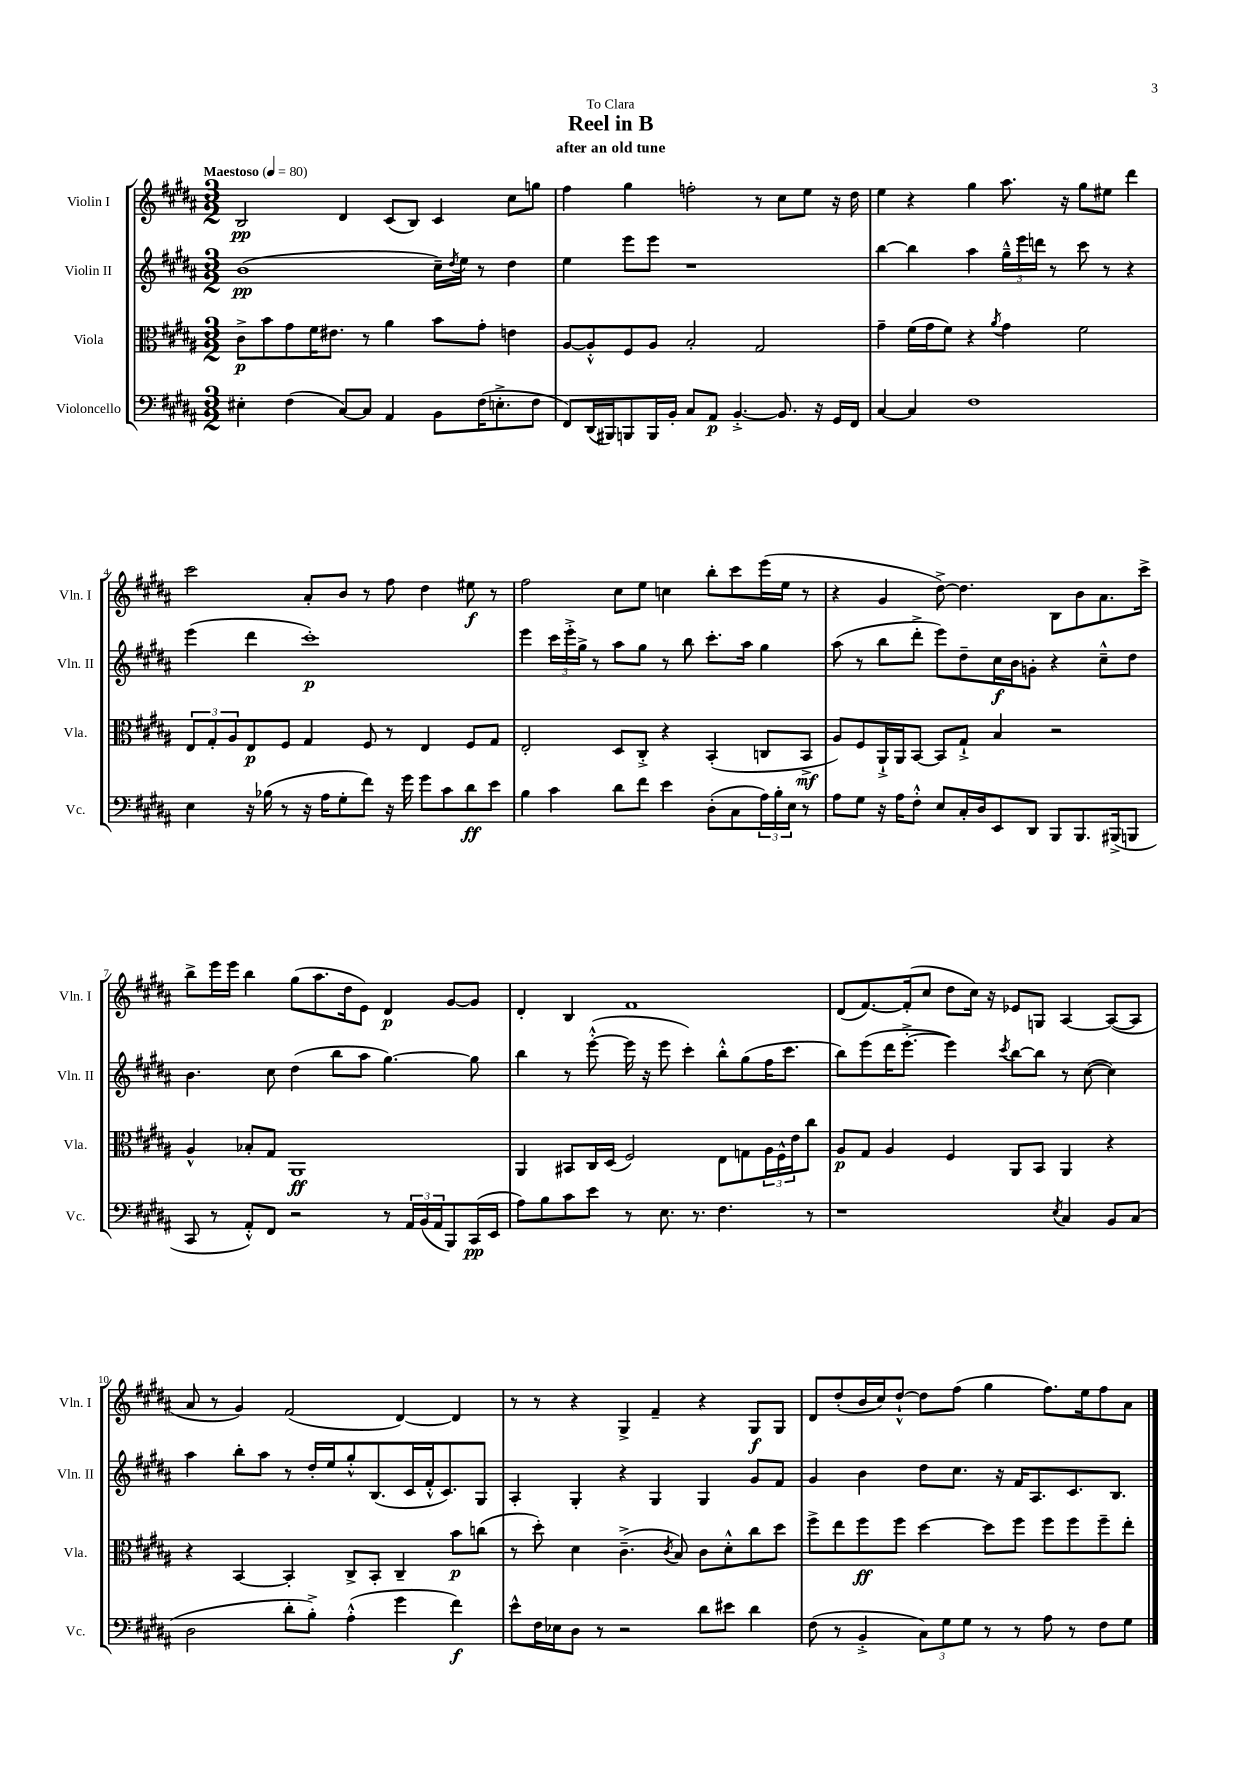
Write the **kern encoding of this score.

**kern	**dynam	**kern	**dynam	**kern	**dynam	**kern	**dynam
*part4	*part4	*part3	*part3	*part2	*part2	*part1	*part1
*staff4	*staff4	*staff3	*staff3	*staff2	*staff2	*staff1	*staff1
*I"Violoncello	*	*I"Viola	*	*I"Violin II	*	*I"Violin I	*
*I'Vc.	*	*I'Vla.	*	*I'Vln. II	*	*I'Vln. I	*
*clefF4	*	*clefC3	*	*clefG2	*	*clefG2	*
*k[f#c#g#d#a#]	*	*k[f#c#g#d#a#]	*	*k[f#c#g#d#a#]	*	*k[f#c#g#d#a#]	*
*M3/2	*	*M3/2	*	*M3/2	*	*M3/2	*
*MM80	*	*MM80	*	*MM80	*	*MM80	*
=1	=1	=1	=1	=1	=1	=1	=1
!	!	!	!	!	!	!LO:TX:a:B:t=Maestoso	!
4E#X'\	.	8c#^\L	p	(1b	pp	2B/	pp
.	.	8b\	.	.	.	.	.
(4F#\	.	8g#\	.	.	.	.	.
.	.	16f#\K	.	.	.	.	.
.	.	8.e#X\J	.	.	.	.	.
[8C#/L)	.	.	.	.	.	4d#/	.
8C#/J]	.	8r	.	.	.	.	.
4AA#/	.	4a#\	.	.	.	(8c#/L	.
.	.	.	.	.	.	8B/J)	.
8BB\L	.	8b\L	.	16cc#~\LL)	.	4c#/	.
.	.	.	.	8qdd#/	.	.	.
.	.	.	.	16ee\JJ	.	.	.
(16F#\K	.	8g#'\J	.	8r	.	.	.
8.En'^\	.	.	.	.	.	.	.
.	.	4en\	.	4dd#\	.	8cc#\L	.
8F#\J	.	.	.	.	.	8ggn\J	.
=2	=2	=2	=2	=2	=2	=2	=2
8FF#/L)	.	[8A#/L	.	4ee\	.	4ff#\	.
(16DD#/L	.	8A#'^^/]	.	.	.	.	.
16BBB#X/J)	.	.	.	.	.	.	.
8BBBn/	.	8F#/	.	8eee\L	.	4gg#\	.
16BBB/L	.	8A#/J	.	8eee\J	.	.	.
16BB'/JJ	.	.	.	.	.	.	.
8C#/L	.	2B'/	.	1r	.	2ffn'\	.
8AA#/J	p	.	.	.	.	.	.
[4.BB'^/	.	.	.	.	.	.	.
.	.	2G#/	.	.	.	8r	.
8.BB/]	.	.	.	.	.	8cc#\L	.
.	.	.	.	.	.	8ee\J	.
16r	.	.	.	.	.	.	.
16GG#/LL	.	.	.	.	.	16r	.
16FF#/JJ	.	.	.	.	.	16dd#\	.
=3	=3	=3	=3	=3	=3	=3	=3
[4C#/	.	4g#~\	.	[4bb\	.	4ee\	.
4C#/]	.	(16f#\LL	.	4bb\]	.	4r	.
.	.	16g#\J	.	.	.	.	.
.	.	8f#\J)	.	.	.	.	.
1F#	.	4r	.	4aa#\	.	4gg#\	.
.	.	8qa#/	.	.	.	.	.
.	.	4g#\	.	24gg#~^^\LL	.	8.aa#\	.
.	.	.	.	24eee\	.	.	.
.	.	.	.	24dddn\JJ	.	.	.
.	.	.	.	8r	.	.	.
.	.	.	.	.	.	16r	.
.	.	2f#\	.	8ccc#\	.	8gg#\L	.
.	.	.	.	8r	.	8ee#X\J	.
.	.	.	.	4r	.	4ddd#\	.
!!LO:LB:g=z
=4	=4	=4	=4	=4	=4	=4	=4
4E\	.	12E/L	.	(4eee\	.	2ccc#\	.
.	.	12G#'/	.	.	.	.	.
.	.	12A#/	.	.	.	.	.
16r	.	8E/	p	4ddd#\	.	.	.
(16B-X\	.	.	.	.	.	.	.
8r	.	8F#/J	.	.	.	.	.
16r	.	4G#/	.	1ccc#')	p	8a#'/L	.
16A#\KL	.	.	.	.	.	.	.
8G#'\	.	.	.	.	.	8b/J	.
8f#\J)	.	8F#/	.	.	.	8r	.
16r	.	8r	.	.	.	8ff#\	.
16g#\	.	.	.	.	.	.	.
8g#\L	.	4E/	.	.	.	4dd#\	.
8c#\	.	.	.	.	.	.	.
8d#\	ff	8F#/L	.	.	.	8ee#X\	f
8e\J	.	8G#/J	.	.	.	8r	.
=5	=5	=5	=5	=5	=5	=5	=5
4B\	.	2E'/	.	4eee\	.	2ff#\	.
4c#\	.	.	.	24ccc#\LL	.	.	.
.	.	.	.	24eee'^\	.	.	.
.	.	.	.	24gg#^\JJ	.	.	.
.	.	.	.	8r	.	.	.
8d#\L	.	8D#/L	.	8aa#\L	.	8cc#\L	.
8f#\J	.	8C#'^/J	.	8gg#\J	.	8ee\J	.
4e\	.	4r	.	8r	.	4ccn\	.
.	.	.	.	8bb\	.	.	.
(8D#'\L	.	(4BB'/	.	8.ccc#'\L	.	8bb'\L	.
8C#\	.	.	.	.	.	8ccc#\	.
.	.	.	.	16aa#\Jk	.	.	.
24A#\L)	.	8Cn/L	.	4gg#\	.	(16eee\L	.
24B'\	.	.	.	.	.	.	.
.	.	.	.	.	.	16ee\JJ	.
24E\JJ	.	.	.	.	.	.	.
8r	.	8BB^/J	mf	.	.	8r	.
=6	=6	=6	=6	=6	=6	=6	=6
8A#\L	.	8A#/L)	.	(8aa#\	.	4r	.
8G#\J	.	8F#/	.	8r	.	.	.
16r	.	16AA#`^/L	.	8bb\L	.	4g#/	.
16A#\KL	.	16AA#/J	.	.	.	.	.
8F#'^^\J	.	[8BB/J	.	8ddd#'^\J	.	.	.
8E/L	.	8BB/L]	.	8eee\L)	.	[8dd#^\)	.
16C#'/L	.	8G#`^/J	.	8dd#~\	.	4.dd#\]	.
16D#/J	.	.	.	.	.	.	.
8EE/	.	4B/	.	16cc#\L	f	.	.
.	.	.	.	16b\J	.	.	.
8DD#/J	.	.	.	8gn'\J	.	.	.
8BBB/L	.	2r	.	4r	.	8B\L	.
8.BBB/	.	.	.	.	.	8b\	.
.	.	.	.	8cc#~^^\L	.	8.a#\	.
(16BBB#X^/k	.	.	.	.	.	.	.
8BBBn/J	.	.	.	8dd#\J	.	.	.
.	.	.	.	.	.	16ccc#^\Jk	.
!!LO:LB:g=z
=7	=7	=7	=7	=7	=7	=7	=7
8CC#/	.	4A#^^/	.	4.b\	.	8bb^\L	.
8r	.	.	.	.	.	16eee\L	.
.	.	.	.	.	.	16eee\JJ	.
8AA#'^^/L)	.	8B-X'/L	.	.	.	4bb\	.
8FF#/J	.	8G#/J	.	8cc#\	.	.	.
2r	.	1AA#	ff	(4dd#\	.	(8gg#\L	.
.	.	.	.	.	.	8.aa#\	.
.	.	.	.	8bb\L	.	.	.
.	.	.	.	.	.	16dd#\k	.
.	.	.	.	8aa#\J	.	8e\J)	.
8r	.	.	.	[4.gg#\)	.	4d#/	p
24AA#/LL	.	.	.	.	.	.	.
(24BB/	.	.	.	.	.	.	.
24AA#/J	.	.	.	.	.	.	.
8BBB/)	.	.	.	.	.	[8g#/L	.
(16CC#/L	pp	.	.	8gg#\]	.	8g#/J]	.
16EE/JJ	.	.	.	.	.	.	.
=8	=8	=8	=8	=8	=8	=8	=8
8A#\L)	.	4AA#/	.	4bb\	.	4d#'/	.
8B\	.	.	.	.	.	.	.
8c#\	.	8BB#X/L	.	8r	.	4B/	.
8e\J	.	16C#/L	.	([8eee'^^\	.	.	.
.	.	(16D#/JJ	.	.	.	.	.
8r	.	2F#/)	.	16eee\]	.	1f#	.
.	.	.	.	16r	.	.	.
8.E\	.	.	.	8eee\	.	.	.
.	.	.	.	4ccc#'\)	.	.	.
8.r	.	.	.	.	.	.	.
4.F#\	.	8E\L	.	8bb'^^\L	.	.	.
.	.	8Gn\	.	(8gg#\	.	.	.
.	.	24A#\L	.	16ff#\K	.	.	.
.	.	24F#^^\	.	.	.	.	.
.	.	.	.	8.ccc#\J	.	.	.
.	.	24e\J	.	.	.	.	.
8r	.	8cc#\J	.	.	.	.	.
=9	=9	=9	=9	=9	=9	=9	=9
1r	.	8A#/L	p	8bb\L)	.	(8d#/L	.
.	.	8G#/J	.	(8eee\	.	[8.f#/)	.
.	.	4A#/	.	16ddd#\K	.	.	.
.	.	.	.	[8.eee'^\J	.	(16f#'/k]	.
.	.	.	.	.	.	8cc#/J	.
.	.	4F#/	.	4eee\])	.	8dd#\L	.
.	.	.	.	.	.	16cc#\Jk)	.
.	.	.	.	.	.	16r	.
.	.	.	.	8qccc#/	.	.	.
.	.	8AA#/L	.	[8bb\L	.	8e-X/L	.
.	.	8BB/J	.	8bb\J]	.	8Gn/J	.
8qE/	.	.	.	.	.	.	.
4C#/	.	4AA#/	.	8r	.	[4A#/	.
.	.	.	.	([8cc#\	.	.	.
8BB/L	.	4r	.	4cc#\])	.	(8A#/L_	.
(8C#/J	.	.	.	.	.	8A#/J]	.
!!LO:LB:g=z
=10	=10	=10	=10	=10	=10	=10	=10
2D#\	.	4r	.	4aa#\	.	8a#/	.
.	.	.	.	.	.	8r	.
.	.	[4BB/	.	8bb'\L	.	4g#/)	.
.	.	.	.	8aa#\J	.	.	.
8d#'\L	.	4BB'/]	.	8r	.	(2f#/	.
8B'^\J)	.	.	.	16dd#'/LL	.	.	.
.	.	.	.	16ee/J	.	.	.
(4A#'^^\	.	8C#^/L	.	8gg#'^^/	.	.	.
.	.	8BB'/J	.	(8.B/	.	.	.
4g#\	.	4C#~/	.	.	.	[4d#/)	.
.	.	.	.	16c#/L	.	.	.
.	.	.	.	16f#'^^/J	.	.	.
.	.	.	.	8.c#/)	.	.	.
4f#\)	f	8b\L	p	.	.	4d#/]	.
.	.	(8ccn\J	.	8G#/J	.	.	.
=11	=11	=11	=11	=11	=11	=11	=11
8e^^\L	.	8r	.	4A#'/	.	8r	.
16F#\L	.	8dd#'\)	.	.	.	8r	.
16E-X\J	.	.	.	.	.	.	.
8D#\J	.	4d#\	.	4G#'/	.	4r	.
8r	.	.	.	.	.	.	.
2r	.	(4.c#~^\	.	4r	.	4G#^/	.
.	.	.	.	4G#/	.	4f#~/	.
.	.	8qc#/	.	.	.	.	.
.	.	8B/)	.	.	.	.	.
8d#\L	.	8c#\L	.	4G#/	.	4r	.
8e#X\J	.	8d#'^^\	.	.	.	.	.
4d#\	.	8cc#\	.	8g#/L	.	8G#/L	f
.	.	8dd#\J	.	8f#/J	.	8G#/J	.
=12	=12	=12	=12	=12	=12	=12	=12
(8F#\	.	8ff#^\L	.	4g#/	.	8d#/L	.
8r	.	8ee\	.	.	.	(8dd#'/	.
4BB'^/	.	8ff#\	ff	4b\	.	16b/L	.
.	.	.	.	.	.	16cc#/J)	.
.	.	8ff#\J	.	.	.	[8dd#`^^/J	.
12C#\L)	.	[4dd#\	.	8dd#\L	.	8dd#\L]	.
12G#\	.	.	.	.	.	.	.
.	.	.	.	8.cc#\J	.	(8ff#\J	.
12G#\J	.	.	.	.	.	.	.
8r	.	8dd#\L]	.	.	.	4gg#\	.
.	.	.	.	16r	.	.	.
8r	.	8ff#\J	.	16f#/KL	.	.	.
.	.	.	.	8.A#/	.	.	.
8A#\	.	8ff#\L	.	.	.	8.ff#\L)	.
8r	.	8ff#\	.	8.c#/	.	.	.
.	.	.	.	.	.	16ee\k	.
8F#\L	.	8ff#~\	.	.	.	8ff#\	.
.	.	.	.	8.B/J	.	.	.
8G#\J	.	8ee'\J	.	.	.	8a#\J	.
==	==	==	==	==	==	==	==
*-	*-	*-	*-	*-	*-	*-	*-
